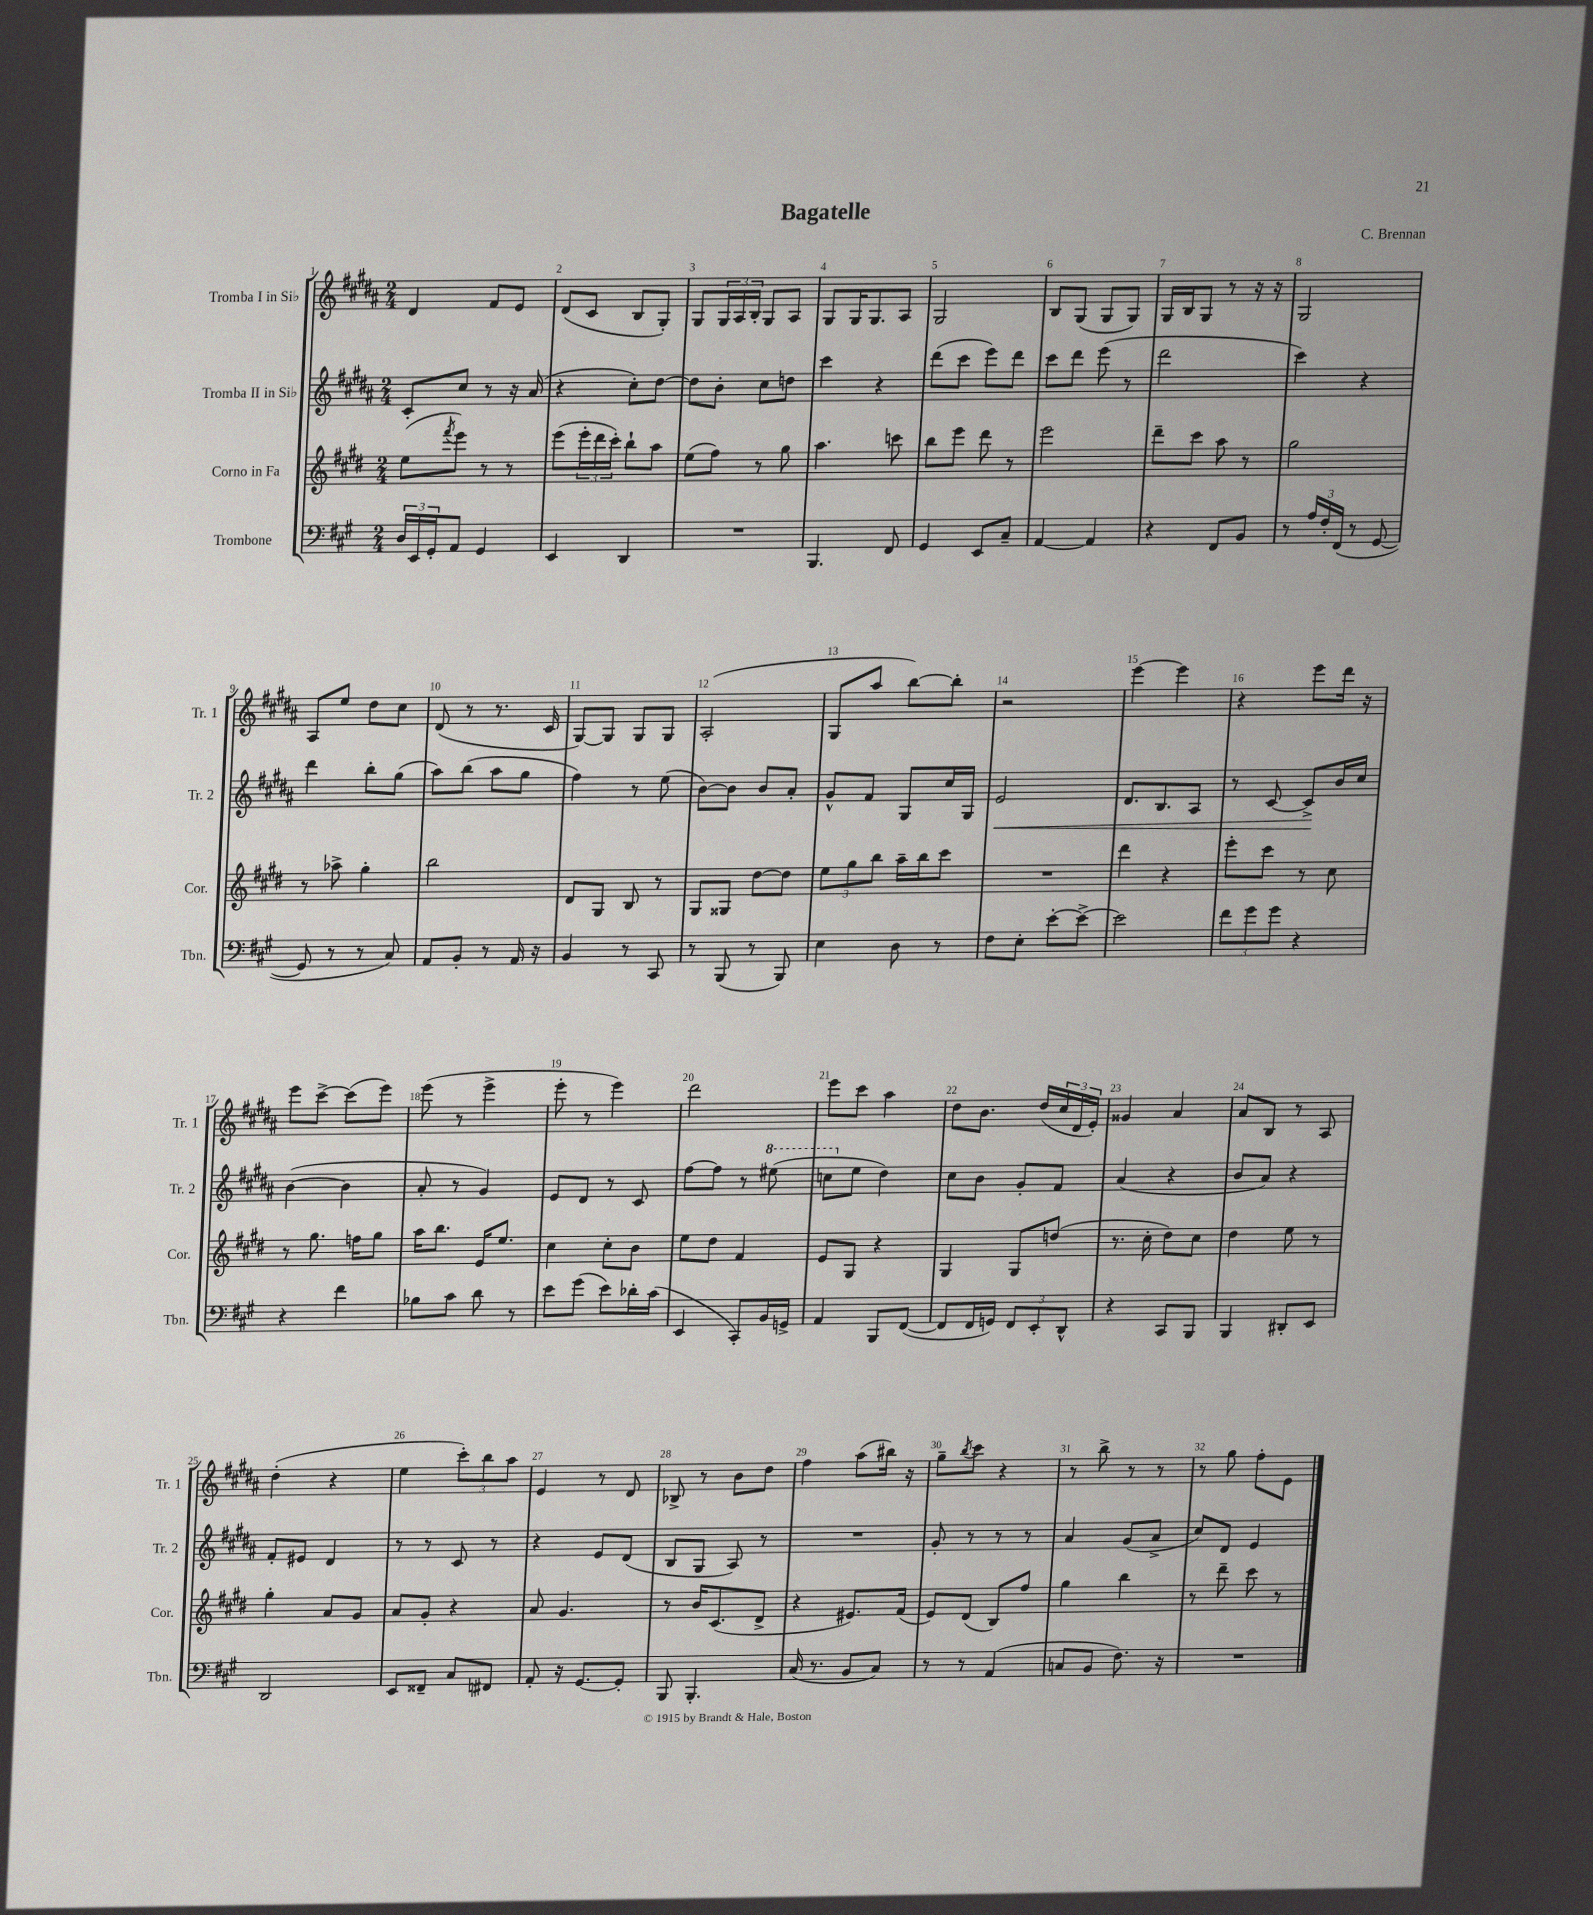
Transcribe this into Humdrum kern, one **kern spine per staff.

**kern	**kern	**kern	**kern
*staff4	*staff3	*staff2	*staff1
*clefF4	*clefG2	*clefG2	*clefG2
*k[f#c#g#]	*k[f#c#g#d#]	*k[f#c#g#d#a#]	*k[f#c#g#d#a#]
*M2/4	*M2/4	*M2/4	*M2/4
24D	(8ee	8c#'	4d#
24EE	.	.	.
24GG#'	.	.	.
.	8qfff#	.	.
8AA	8eee)	8cc#	.
4GG#	8r	8r	8f#
.	8r	16r	8e
.	.	(16a#	.
=	=	=	=
4EE	(8eee	4r	(8d#
.	24eee'	.	8c#
.	24ddd#	.	.
.	24ccc#')	.	.
4DD	8bb`	8cc#')	8B
.	8aa	[8dd#	8G#')
=	=	=	=
2r	(8ee	8dd#]	8G#
.	8ff#)	8b'	24G#
.	.	.	24A#
.	.	.	24B'
.	8r	8cc#	8G#
.	8gg#	8dd	8A#
=	=	=	=
4.BBB	4.aa	4ccc#	8G#
.	.	.	16G#
.	.	.	8.G#
.	.	4r	.
8FF#	8ccc	.	8A#
=	=	=	=
4GG#	8bb	(8ddd#	2G#
.	8eee	8ccc#	.
8EE	8ddd#	8eee)	.
8C#~	8r	8ddd#	.
=	=	=	=
[4AA	2eee	8ccc#	8B
.	.	8ddd#	(8G#
4AA]	.	(8eee	8G#
.	.	8r	8G#)
=	=	=	=
4r	8ddd#~	2ddd#	16G#
.	.	.	16B
.	8ccc#	.	8G#
8FF#	8aa	.	8r
8BB	8r	.	16r
.	.	.	16r
=	=	=	=
8r	2gg#	4ccc#)	2G#
24A	.	.	.
24F#'	.	.	.
(24FF#	.	.	.
8r	.	4r	.
[8GG#	.	.	.
=	=	=	=
8GG#]	8r	4ddd#	8A#
8r	8aa-^	.	8ee
8r	4gg#'	8bb'	8dd#
8C#)	.	(8gg#	8cc#
=	=	=	=
8AA	2bb	8aa#)	(8d#
8BB'	.	(8bb	8r
8r	.	8aa#	8.r
16AA	.	8gg#	.
16r	.	.	16c#
=	=	=	=
4BB	8d#	4ff#)	[8G#)
.	8G#	.	8G#]
8r	8B	8r	8G#
8CC#	8r	(8ee	8G#
=	=	=	=
8r	8G#	[8b)	(2A#'
(8BBB	8G##	8b]	.
8r	[8dd#	8b	.
8BBB)	8dd#]	8a#'	.
=	=	=	=
4E	12ee	8g#^^	8G#
.	12gg#	.	.
.	.	8f#	8aa#
.	12bb	.	.
8D	16aa~	8G#	[8bb)
.	16bb	.	.
8r	8ccc#	16cc#	8bb']
.	.	16G#	.
=	=	=	=
8F#	2r	2e	2r
8E'	.	.	.
[8e'	.	.	.
8e^_	.	.	.
=	=	=	=
2e]	4ddd#	8.d#	[4eee
.	.	8.B	.
.	4r	.	4eee]
.	.	8A#	.
=	=	=	=
12f#	8eee'	8r	4r
12g#	.	.	.
.	8ccc#	[8c#	.
12g#	.	.	.
4r	8r	8c#^]	8eee
.	8cc#	16b	16ddd#
.	.	16cc#	16r
=	=	=	=
4r	8r	([4b	8eee
.	8.gg#	.	[8ccc#^
4f#	.	4b]	(8ccc#]
.	16ff	.	.
.	8gg#	.	8eee)
=	=	=	=
8B-	16aa	8a#'	(8eee
.	8.bb	.	.
8c#	.	8r	8r
8d	16e	4g#)	4eee^
.	8.ee	.	.
8r	.	.	.
=	=	=	=
8e	4cc#	8e	8eee'
(8g#	.	8d#	8r
8e)	8cc#'	8r	4eee)
16d-'	8b	8c#	.
(16c#	.	.	.
=	=	=	=
4EE	8ee	[8ff#	2ddd#
.	8dd#	8ff#]	.
8CC#')	4f#	8r	.
16BB	.	(8eee#	.
16GG^	.	.	.
=	=	=	=
4AA	8e	8ccc	8eee
.	8G#	8ee	8ccc#
8BBB	4r	4dd#)	4aa#
([8FF#	.	.	.
=	=	=	=
8FF#]	4G#	8cc#	8dd#
16FF#	.	8b	8.b
16GG)	.	.	.
12FF#	8G#	8g#'	.
.	.	.	(16dd#
12EE'	.	.	.
.	(8dd	8f#	24cc#
12DD^^	.	.	24d#
.	.	.	24e')
=	=	=	=
4r	8.r	(4a#	4g##
.	16cc#'	.	.
8CC#	8dd#)	4r	4a#
8BBB	8cc#	.	.
=	=	=	=
4BBB	4dd#	8b	8a#
.	.	8a#)	8B
8DD#'	8ee	4r	8r
8EE	8r	.	8A#
=	=	=	=
2DD	4gg#'	8f#'	(4dd#'
.	.	8e#	.
.	8a	4d#	4r
.	8g#	.	.
=	=	=	=
8EE	8a	8r	4ee
8FF##~	8g#'	8r	.
8C#	4r	8c#	12ccc#')
.	.	.	12bb
8FF#	.	8r	.
.	.	.	12aa#
=	=	=	=
8AA'	8a	4r	4e
16r	4.g#	.	.
[8.GG#	.	.	.
.	.	8e	8r
8GG#']	.	(8d#	8d#
=	=	=	=
8BBB	8r	8B	8B-^
4.BBB'	16b	8G#	8r
.	(8.c#	.	.
.	.	8A#)	8b
.	8d#^	8r	8dd#
=	=	=	=
(16C#	4r	2r	4ff#
8.r	.	.	.
8BB	8.e#)	.	(8aa#
8C#)	.	.	16bb#)
.	(16f#	.	16r
=	=	=	=
8r	8e)	8g#'	8gg#~
.	.	.	8qbb
8r	(8d#	8r	8ccc#
(4AA	8B)	8r	4r
.	8ff#	8r	.
=	=	=	=
8C	4gg#	4a#	8r
8BB	.	.	8bb^
8.F#)	4bb	(8g#	8r
.	.	8a#^	8r
16r	.	.	.
=	=	=	=
2r	8r	8cc#)	8r
.	8ddd#~	8d#	8gg#
.	8ccc#	4e	8ff#'
.	8r	.	8e
==	==	==	==
*-	*-	*-	*-
